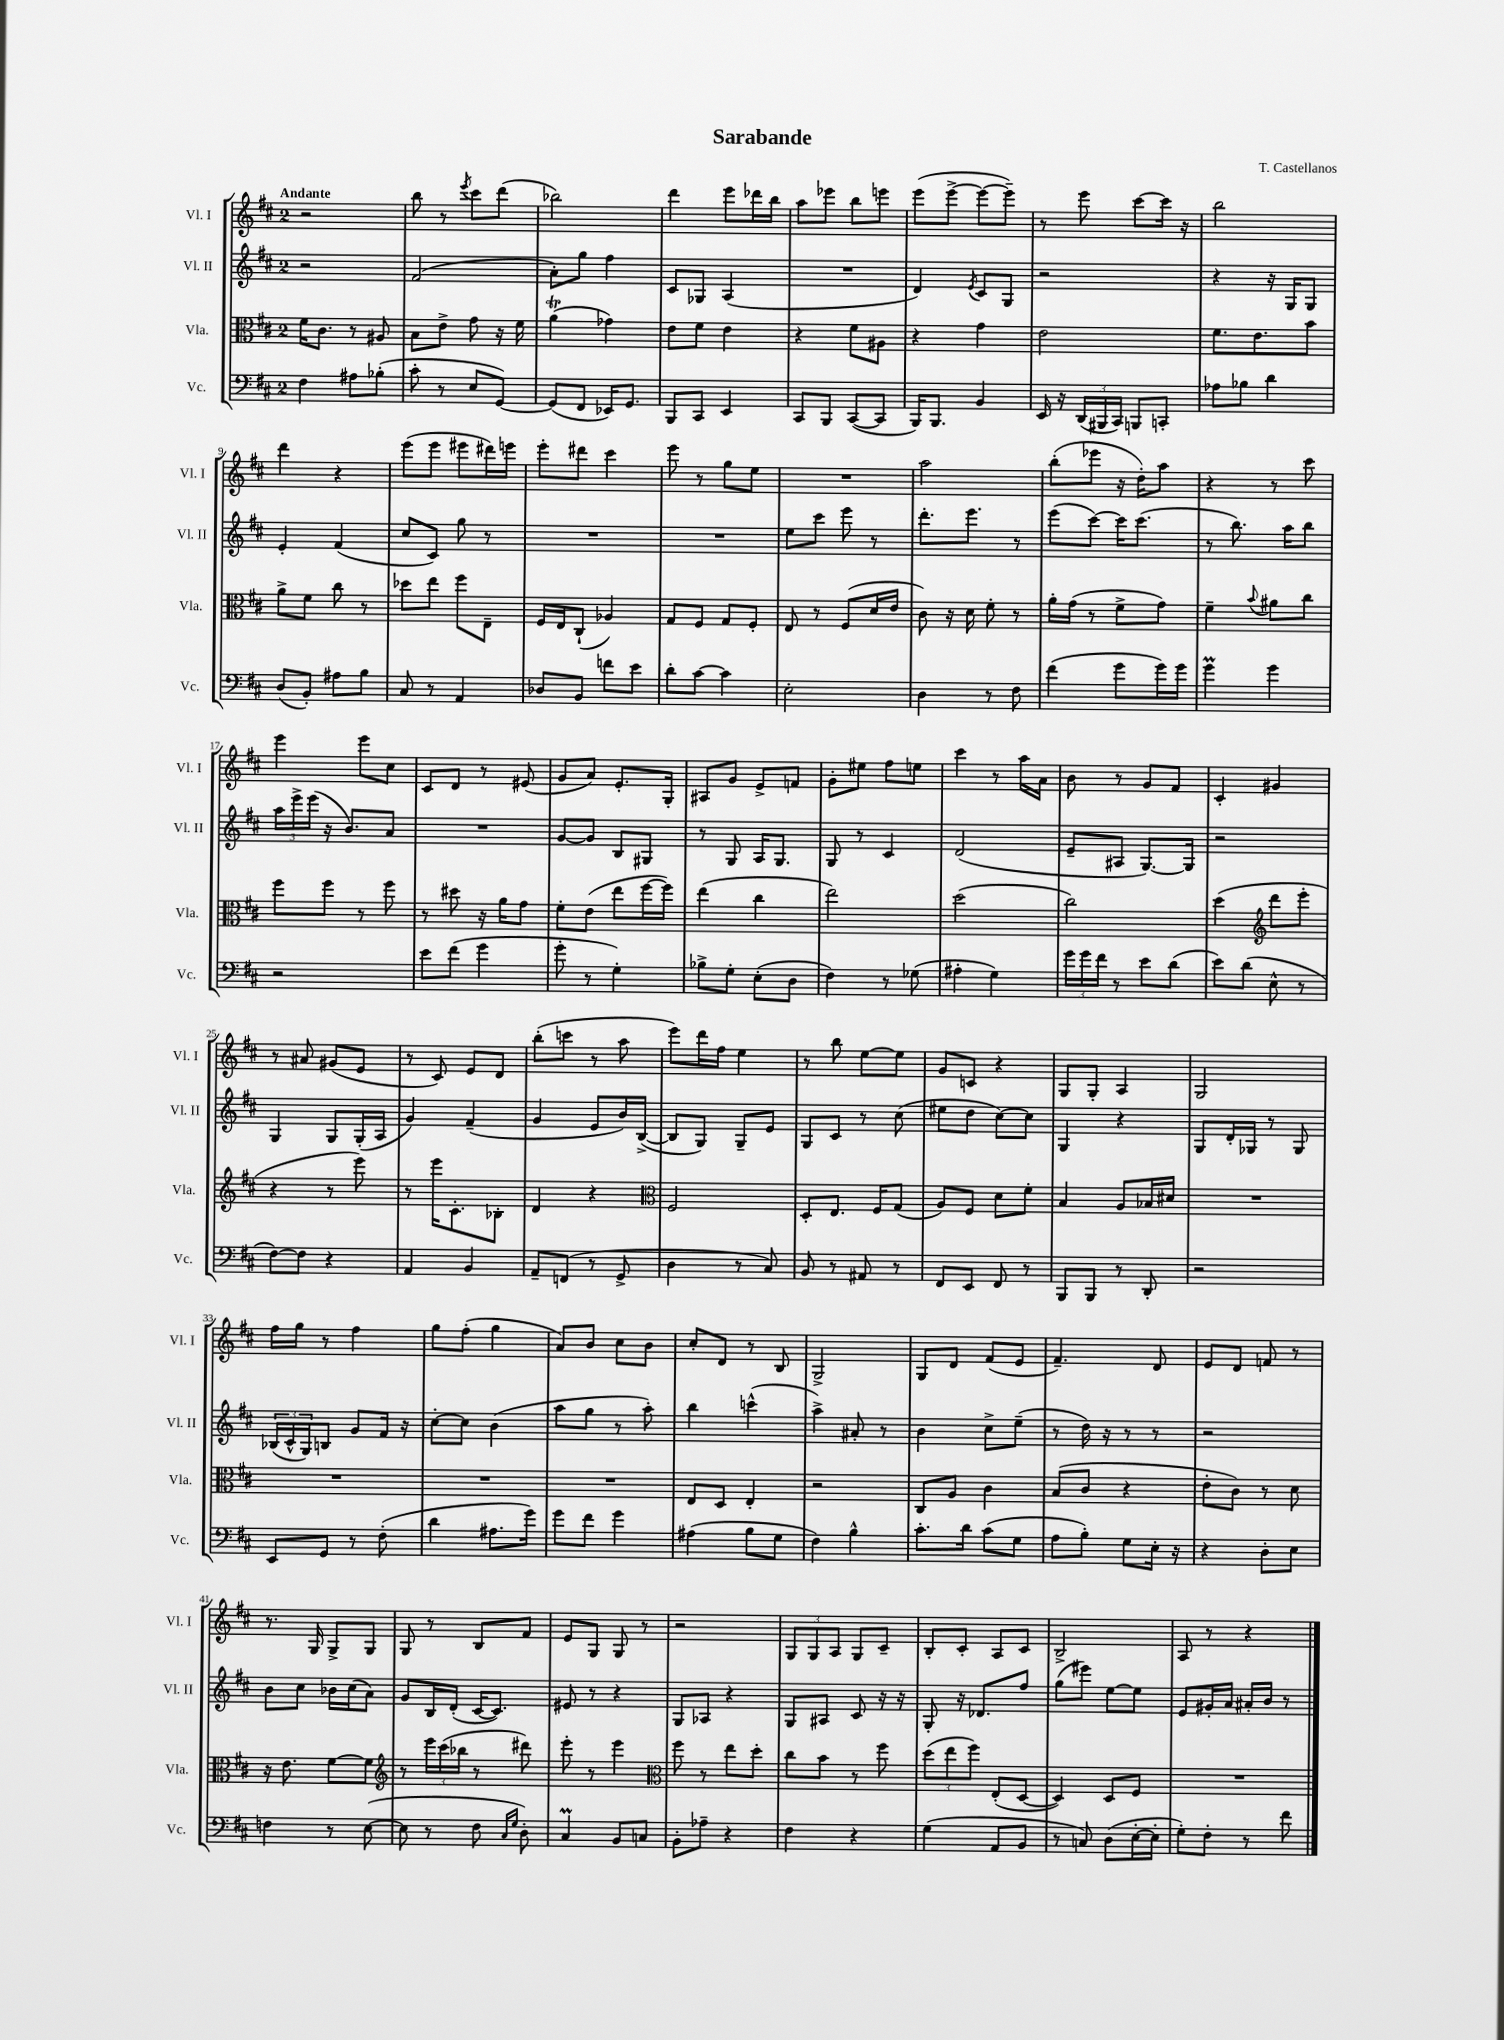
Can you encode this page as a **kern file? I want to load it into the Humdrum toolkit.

**kern	**kern	**kern	**kern
*staff4	*staff3	*staff2	*staff1
*clefF4	*clefC3	*clefG2	*clefG2
*k[f#c#]	*k[f#c#]	*k[f#c#]	*k[f#c#]
*M2/4	*M2/4	*M2/4	*M2/4
4F#	16f#	2r	2r
.	8.c#	.	.
8A#	8r	.	.
(8B-'	8A#	.	.
=	=	=	=
8c#'	8B	(2f#	8bb
8r	8e^	.	8r
.	.	.	8qeee
8E	8g	.	8ccc#
[8GG)	16r	.	(8ddd
.	16f#	.	.
=	=	=	=
(8GG]	(4a	8a')	2bb-)
8FF#	.	8gg	.
16EE-)	4g-)	4ff#	.
8.GG	.	.	.
=	=	=	=
8BBB	8e	8c#	4ddd
8CC#	8f#	8G-	.
4EE	4e	(4A	8eee
.	.	.	16ddd-
.	.	.	16bb
=	=	=	=
8CC#	4r	2r	8aa
8BBB	.	.	8eee-
([8CC#	8f#	.	8bb
8CC#]	8A#	.	8eee
=	=	=	=
16BBB)	4r	4d)	(8eee
8.BBB	.	.	.
.	.	.	[8eee^
.	.	8qe	.
4BB	4g	8c#	8eee_
.	.	8G	8eee~])
=	=	=	=
16EE	2e	2r	8r
16r	.	.	.
(24DD	.	.	8eee
24BBB#	.	.	.
24CC#)	.	.	.
8BBB	.	.	[8ccc#
8CC'	.	.	16ccc#]
.	.	.	16r
=	=	=	=
8A-	8.f#	4r	2bb
8B-	.	.	.
.	8.e	.	.
4d	.	16r	.
.	.	16G	.
.	8b	8G	.
=	=	=	=
(8D	8a^	4e'	4ddd
8BB')	8f#	.	.
8A#	8cc#	(4f#	4r
8B	8r	.	.
=	=	=	=
8C#	8dd-	8cc#	(8eee
8r	8ee	8c#)	8eee
4AA	8ff#	8gg	8eee#
.	8E~	8r	16ddd#)
.	.	.	16eee
=	=	=	=
8D-	16F#	2r	8eee'
.	16E	.	.
8BB	(8C#`	.	8ddd#
8f	4A-)	.	4ccc#
8e	.	.	.
=	=	=	=
8d'	8G	2r	8eee
[8c#	8F#	.	8r
4c#]	8G	.	8gg
.	8F#'	.	8ee
=	=	=	=
2E'	8E	8ee	2r
.	8r	8ccc#	.
.	(8F#	8eee	.
.	16d	8r	.
.	16e	.	.
=	=	=	=
4D	8c#)	8.ddd'	2aa
.	16r	.	.
.	16d	8.eee	.
8r	8f#'	.	.
8F#	8r	8r	.
=	=	=	=
(4f#	16a'	(8eee	(8bb'
.	(16g	.	.
.	8r	[8ccc#)	8eee-
8g	8f#^	16ccc#]	16r
.	.	(8.ccc#	16dd')
16g)	8g)	.	8aa
16g	.	.	.
=	=	=	=
4g	4f#~	8r	4r
.	.	8.bb)	.
.	8qqb	.	.
4g	8a#	.	8r
.	.	16aa	.
.	8cc#	8bb	8ccc#
=	=	=	=
2r	8ff#	24aa	4eee
.	.	24eee^	.
.	.	(24eee	.
.	8ff#	16r	.
.	.	8.b)	.
.	8r	.	8eee
.	8ff#	8a	8cc#
=	=	=	=
8e	8r	2r	8c#
(8f#	8dd#	.	8d
4g	16r	.	8r
.	16a	.	.
.	8g	.	(8e#
=	=	=	=
8g'	8f#'	[8g	8g
8r	(8e	8g]	8a)
4G')	8ee	8B	8.e'
.	[16ff#	8G#	.
.	16ff#])	.	16G'
=	=	=	=
8B-^	(4ee	8r	8A#
8G'	.	8G	8g
(8E'	4cc#	16A	8e^
.	.	8.G	.
8D	.	.	8f
=	=	=	=
4F#)	2ee)	8G	8g'
.	.	8r	8ee#
8r	.	4c#	8ff#
(8G-	.	.	8ee
=	=	=	=
4A#'	(2dd	(2d	4ccc#
4G)	.	.	8r
.	.	.	16aa
.	.	.	16a
=	=	=	=
24g	2cc#)	8e~	8b
24g	.	.	.
24f#	.	.	.
8r	.	8A#	8r
8e	.	[8.G)	8g
(8d	.	.	8f#
.	.	16G]	.
=	=	=	=
8e)	(4dd	2r	4c#'
(8d	.	.	.
*	*clefG2	*	*
8E^^	8ddd	.	4g#
8r	8eee'	.	.
=	=	=	=
[8F#)	4r	4G	8r
8F#]	.	.	8a#
4r	8r	8G	(8g#
.	8eee)	(16G'	8e
.	.	16A	.
=	=	=	=
4AA	8r	4g)	8r
.	16eee	.	8c#)
.	8.c#'	.	.
4BB	.	(4f#~	8e
.	8B-'	.	8d
=	=	=	=
8AA~	4d	4g	(8bb'
(8FF	.	.	8ccc
8r	4r	8e	8r
8GG^	.	16b)	8aa
.	.	([16B^	.
=	=	=	=
*	*clefC3	*	*
4D	2F#	8B]	8eee)
.	.	8G)	16ddd
.	.	.	16ff#
8r	.	8G~	4ee
8C#)	.	8e	.
=	=	=	=
8BB	8D'	8G	8r
8r	8.E	8c#	8bb
8AA#	.	8r	[8ee
.	16F#	.	.
8r	(8G	(8cc#	8ee]
=	=	=	=
8FF#	8A)	8ee#	8g
8EE	8F#	8dd	8c
8FF#	8d	[8cc#)	4r
8r	8f#'	8cc#]	.
=	=	=	=
8BBB	4B	4G	8G
8BBB	.	.	8G'
8r	8A	4r	4A
8DD'	16B-	.	.
.	16d#	.	.
=	=	=	=
2r	2r	8G	2G
.	.	16d'	.
.	.	16G-	.
.	.	8r	.
.	.	8G-	.
=	=	=	=
8EE	2r	(24B-	16ff#
.	.	24c#^^	.
.	.	.	16gg
.	.	24G)	.
8GG	.	8B	8r
8r	.	8g	4ff#
(8F#'	.	16f#	.
.	.	16r	.
=	=	=	=
4d	2r	[8cc#'	8gg
.	.	8cc#]	(8ff#'
8.A#	.	(4b	4gg
16g)	.	.	.
=	=	=	=
8g	2r	8aa	8a)
8f#	.	8gg	8b
4g	.	8r	8cc#
.	.	8aa')	8b
=	=	=	=
(4A#	8E	4bb	8cc#'
.	8D	.	8d
8B	4E'	(4ccc^^	8r
8G	.	.	8B
=	=	=	=
4F#)	2r	4aa^)	2G^
4B^^	.	8a#'	.
.	.	8r	.
=	=	=	=
8.c#'	8C#	4b	8G
.	8A	.	8d
16d	.	.	.
(8c#	4c#	8cc#^	(8f#
8G	.	(8ee~	8e
=	=	=	=
8A	(8B	8r	4.f#~)
8B')	8c#	16dd)	.
.	.	16r	.
8G	4r	8r	.
16E'	.	8r	8d
16r	.	.	.
=	=	=	=
4r	8e'	2r	8e
.	8c#)	.	8d
8D'	8r	.	8f
8E	8d	.	8r
=	=	=	=
4F	16r	8b	8.r
.	8.e	.	.
.	.	8cc#	.
.	.	.	16G
8r	[8f#	16b-	8G^
.	.	(16cc#	.
([8E	8f#]	8a)	8G
=	=	=	=
*	*clefG2	*	*
8E]	8r	8g	8G
8r	24eee	16B	8r
.	(24ccc#	.	.
.	.	(16d'	.
.	24bb-	.	.
8F#	8r	[16c#	8B
.	.	8.c#])	.
16qqC#	.	.	.
16qqG	.	.	.
8D')	8ddd#)	.	8f#
=	=	=	=
4C#	8eee'	8e#	8e
.	8r	8r	8G
8BB	4eee	4r	8G
8C	.	.	8r
=	=	=	=
*	*clefC3	*	*
8BB'	8ff#	8G	2r
8A-~	8r	8A-	.
4r	8ee	4r	.
.	8dd'	.	.
=	=	=	=
4F#	8cc#	8G	12G
.	.	.	12G
.	8b	8A#	.
.	.	.	12A
4r	8r	8c#	8G
.	8ff#	16r	8c#~
.	.	16r	.
=	=	=	=
(4G	(12dd	8G'	8B'
.	12ee	.	.
.	.	16r	8c#'
.	12ff#)	.	.
.	.	8.d-	.
8AA	(8E'	.	8A
8BB	[8D	8ff#	8c#
=	=	=	=
8r	4D])	(8gg	2B^
8C)	.	8eee#)	.
(8D	8D	[8ee	.
[16E'	8F#	8ee]	.
16E']	.	.	.
=	=	=	=
8G')	2r	8e	8A
8F#'	.	16g#'	8r
.	.	16a	.
8r	.	16a#'	4r
.	.	16b	.
8f#	.	8r	.
==	==	==	==
*-	*-	*-	*-
